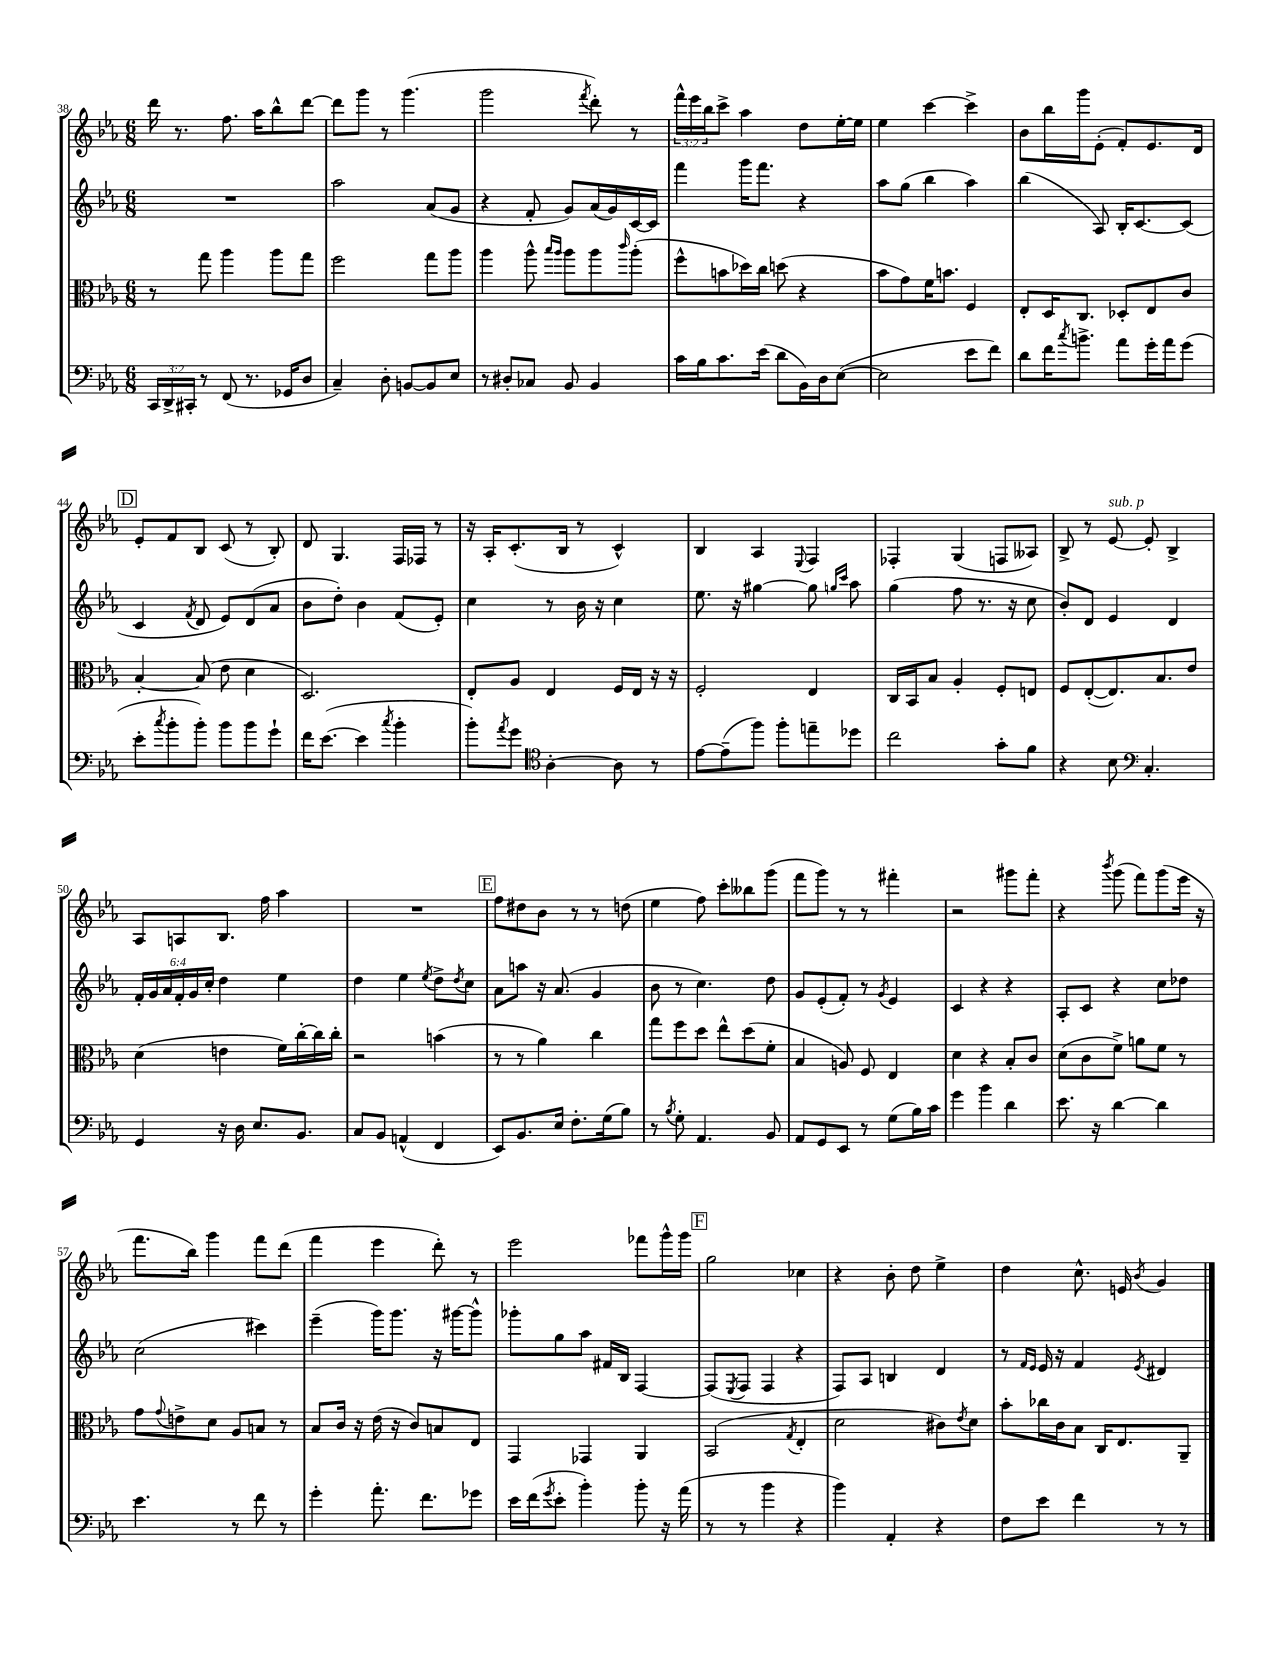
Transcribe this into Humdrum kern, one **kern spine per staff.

**kern	**kern	**kern	**kern
*staff4	*staff3	*staff2	*staff1
*clefF4	*clefC3	*clefG2	*clefG2
*k[b-e-a-]	*k[b-e-a-]	*k[b-e-a-]	*k[b-e-a-]
*M6/8	*M6/8	*M6/8	*M6/8
24CC	8r	2.r	16ddd
24DD^	.	.	.
.	.	.	8.r
24CC#'	.	.	.
8r	8gg	.	.
(8FF	4aa-	.	8.ff
8.r	.	.	.
.	.	.	16aa-
.	8aa-	.	8bb-^^
16GG-	.	.	.
8D	8gg	.	[8ddd
=	=	=	=
4C~)	2ff	2aa-	8ddd]
.	.	.	8ggg
8D'	.	.	8r
[8BB	.	.	(4.ggg
8BB]	8gg	(8a-	.
8E-	8aa-	8g	.
=	=	=	=
8r	4aa-	4r	2ggg
8D#'	.	.	.
8C-	8aa-^^	8f'	.
.	16qqbb-	.	.
.	16qqaa-	.	.
8BB-	8aa-	8g)	.
.	.	.	8qfff
4BB-	8aa-	(16a-	8ddd')
.	.	16g)	.
.	16qqccc	.	.
.	(8aa-'	[16c	8r
.	.	16c]	.
=	=	=	=
16c	8ff^^	4fff	24fff^^
.	.	.	24eee-
16B-	.	.	.
.	.	.	24bb-
8.c	8b	.	8ccc^
.	16dd-)	16ggg	4aa-
(16e-	16cc	8.fff	.
8d	(8dd	.	.
16BB-)	4r	4r	8dd
16D	.	.	.
([8E-	.	.	[16ee-'
.	.	.	16ee-]
=	=	=	=
2E-]	8b-	8aa-	4ee-
.	8g)	(8gg	.
.	16f	4bb-	[4ccc
.	8.b	.	.
8e-	4F	4aa-)	4ccc^]
8f)	.	.	.
=	=	=	=
8d	8E-'	(4bb-	8b-
16f	16D	.	16bb-
8qcc	.	.	.
8.b^	8.C	.	16ggg
.	.	8A-)	(8e-'
8a-	8D-'	16B-'	8f')
.	.	[8.c	.
16g'	8E-	.	8.e-
16a-	.	.	.
(8g	8c	(8c]	.
.	.	.	16d
=	=	=	=
8e-'	[4B-'	4c	8e-'
8qcc	.	.	.
8b-'	.	.	8f
.	.	8qf	.
8b-')	(8B-]	8d	8B-
8b-	8e-	8e-)	(8c
8b-	4d	(8d	8r
8g`	.	8a-	8B-')
=	=	=	=
16f	2.D)	8b-	8d
([8.e-	.	.	.
.	.	8dd')	4.G
4e-]	.	4b-	.
8qcc	.	.	.
4b-'	.	(8f	16F
.	.	.	16F-
.	.	8e-')	8r
=	=	=	=
8b-')	8E-'	4cc	16r
.	.	.	16A-'
8qa-	.	.	.
8g	8A-	.	(8.c'
*clefC4	*	*	*
[4A-'	4E-	8r	.
.	.	.	16B-
.	.	16b-	8r
.	.	16r	.
8A-]	16F	4cc	4c^^)
.	16E-	.	.
8r	16r	.	.
.	16r	.	.
=	=	=	=
[8e-	2F'	8.ee-	4B-
(8e-~]	.	.	.
.	.	16r	.
8ff)	.	[4gg#	4A-
8ff'	.	.	.
.	.	.	8qqE-
8ee~	4E-	8gg#]	4F
.	.	16qqgg	.
.	.	16qqccc	.
8dd-	.	8aa-	.
=	=	=	=
2cc	16C	(4gg	4F-'
.	16BB-	.	.
.	8B-	.	.
.	4A-'	8ff	(4G
.	.	8.r	.
8g'	8F'	.	8F
.	.	16r	.
8f	8E	8cc	8A--)
=	=	=	=
4r	8F	8b-')	8B-^
.	([8E-'	8d	8r
8B-	8.E-])	4e-	[8e-
*clefF4	*	*	*
4.C'	.	.	8e-']
.	8.B-	.	.
.	.	4d	4B-^
.	8e-	.	.
=	=	=	=
4GG	(4d	24f'	8A-
.	.	24g	.
.	.	24a-	.
.	.	24f'	8A
.	.	24g	.
.	.	24cc'	.
16r	4e	4dd	8.B-
16D	.	.	.
8.E-	.	.	.
.	.	.	16ff
.	16f)	4ee-	4aa-
8.BB-	[16cc'	.	.
.	16cc]	.	.
.	16cc'	.	.
=	=	=	=
8C	2r	4dd	2.r
8BB-	.	.	.
(4AA^^	.	4ee-	.
.	.	8qee-	.
4FF	(4b	8dd^	.
.	.	8qdd	.
.	.	8cc	.
=	=	=	=
8EE-)	8r	8a-	8ff
8.BB-	8r	8aa	8dd#
.	4a-)	16r	8b-
16E-	.	(8.a-	.
8.F'	.	.	8r
.	4cc	4g	8r
(16G	.	.	.
8B-)	.	.	(8dd
=	=	=	=
8r	8gg	8b-	4ee-
8qB-	.	.	.
8G'	8ff	8r	.
4.AA-	8dd	4.cc)	8ff)
.	8ee-^^	.	8ccc'
.	(8dd	.	8bb--
8BB-	8f'	8dd	(8ggg
=	=	=	=
8AA-	4B-	8g	8fff
8GG	.	(8e-'	8ggg)
8EE-	8A)	8f')	8r
8r	8F	8r	8r
.	.	8qg	.
(8G	4E-	4e-	4fff#'
16B-)	.	.	.
16c	.	.	.
=	=	=	=
4g	4d	4c	2r
4b-	4r	4r	.
4d	8B-'	4r	8ggg#
.	8c	.	8fff'
=	=	=	=
8.e-	(8d	8A-'	4r
.	8c	8c	.
16r	.	.	.
.	.	.	8qbbb-
[4d	8f^)	4r	(8ggg
.	8a	.	8fff)
4d]	8f	8cc	(8ggg
.	8r	8dd-	16eee-
.	.	.	16r
=	=	=	=
4.e-	8g	(2cc	8.fff
.	8qqg	.	.
.	8e^	.	.
.	.	.	16bb-)
.	8d	.	4ggg
8r	8A-	.	.
8f	8B	4ccc#)	8fff
8r	8r	.	(8ddd
=	=	=	=
4g'	8B-	(4eee-~	4fff
.	16c	.	.
.	16r	.	.
8.a-'	(16e-	16ggg)	4eee-
.	16r	8.ggg	.
.	8c)	.	.
8.f	.	.	.
.	8B	16r	8ddd')
.	.	[16ggg#	.
8g-	8E-	8ggg#^^]	8r
=	=	=	=
16e-	4GG	8ggg-'	2eee-
(16f	.	.	.
8qg	.	.	.
8e-'	.	8gg	.
4b-')	4GG-	8aa-	.
.	.	16f#	.
.	.	16B-	.
8b-'	4AA-	[4F	8fff-
16r	.	.	16ggg^^
(16a-	.	.	16ggg
=	=	=	=
8r	(2BB-	(8F]	2gg
.	.	8qE-	.
8r	.	8F	.
4b-	.	4F	.
.	8qG	.	.
4r	4E-'	4r	4cc-
=	=	=	=
4b-)	2d	8F)	4r
.	.	8A-	.
4AA-'	.	4B	8b-'
.	.	.	8dd
4r	8c#)	4d	4ee-^
.	8qe-	.	.
.	8d	.	.
=	=	=	=
8F	8b-'	8r	4dd
.	.	16qqf	.
.	.	16qqe-	.
8e-	16cc-	16e-	.
.	16c	16r	.
4f	8B-	4f	8.cc^^
.	16C	.	.
.	8.E-	.	16e
.	.	8qe-	8qb-
8r	.	4d#	4g
8r	8AA-~	.	.
==	==	==	==
*-	*-	*-	*-
